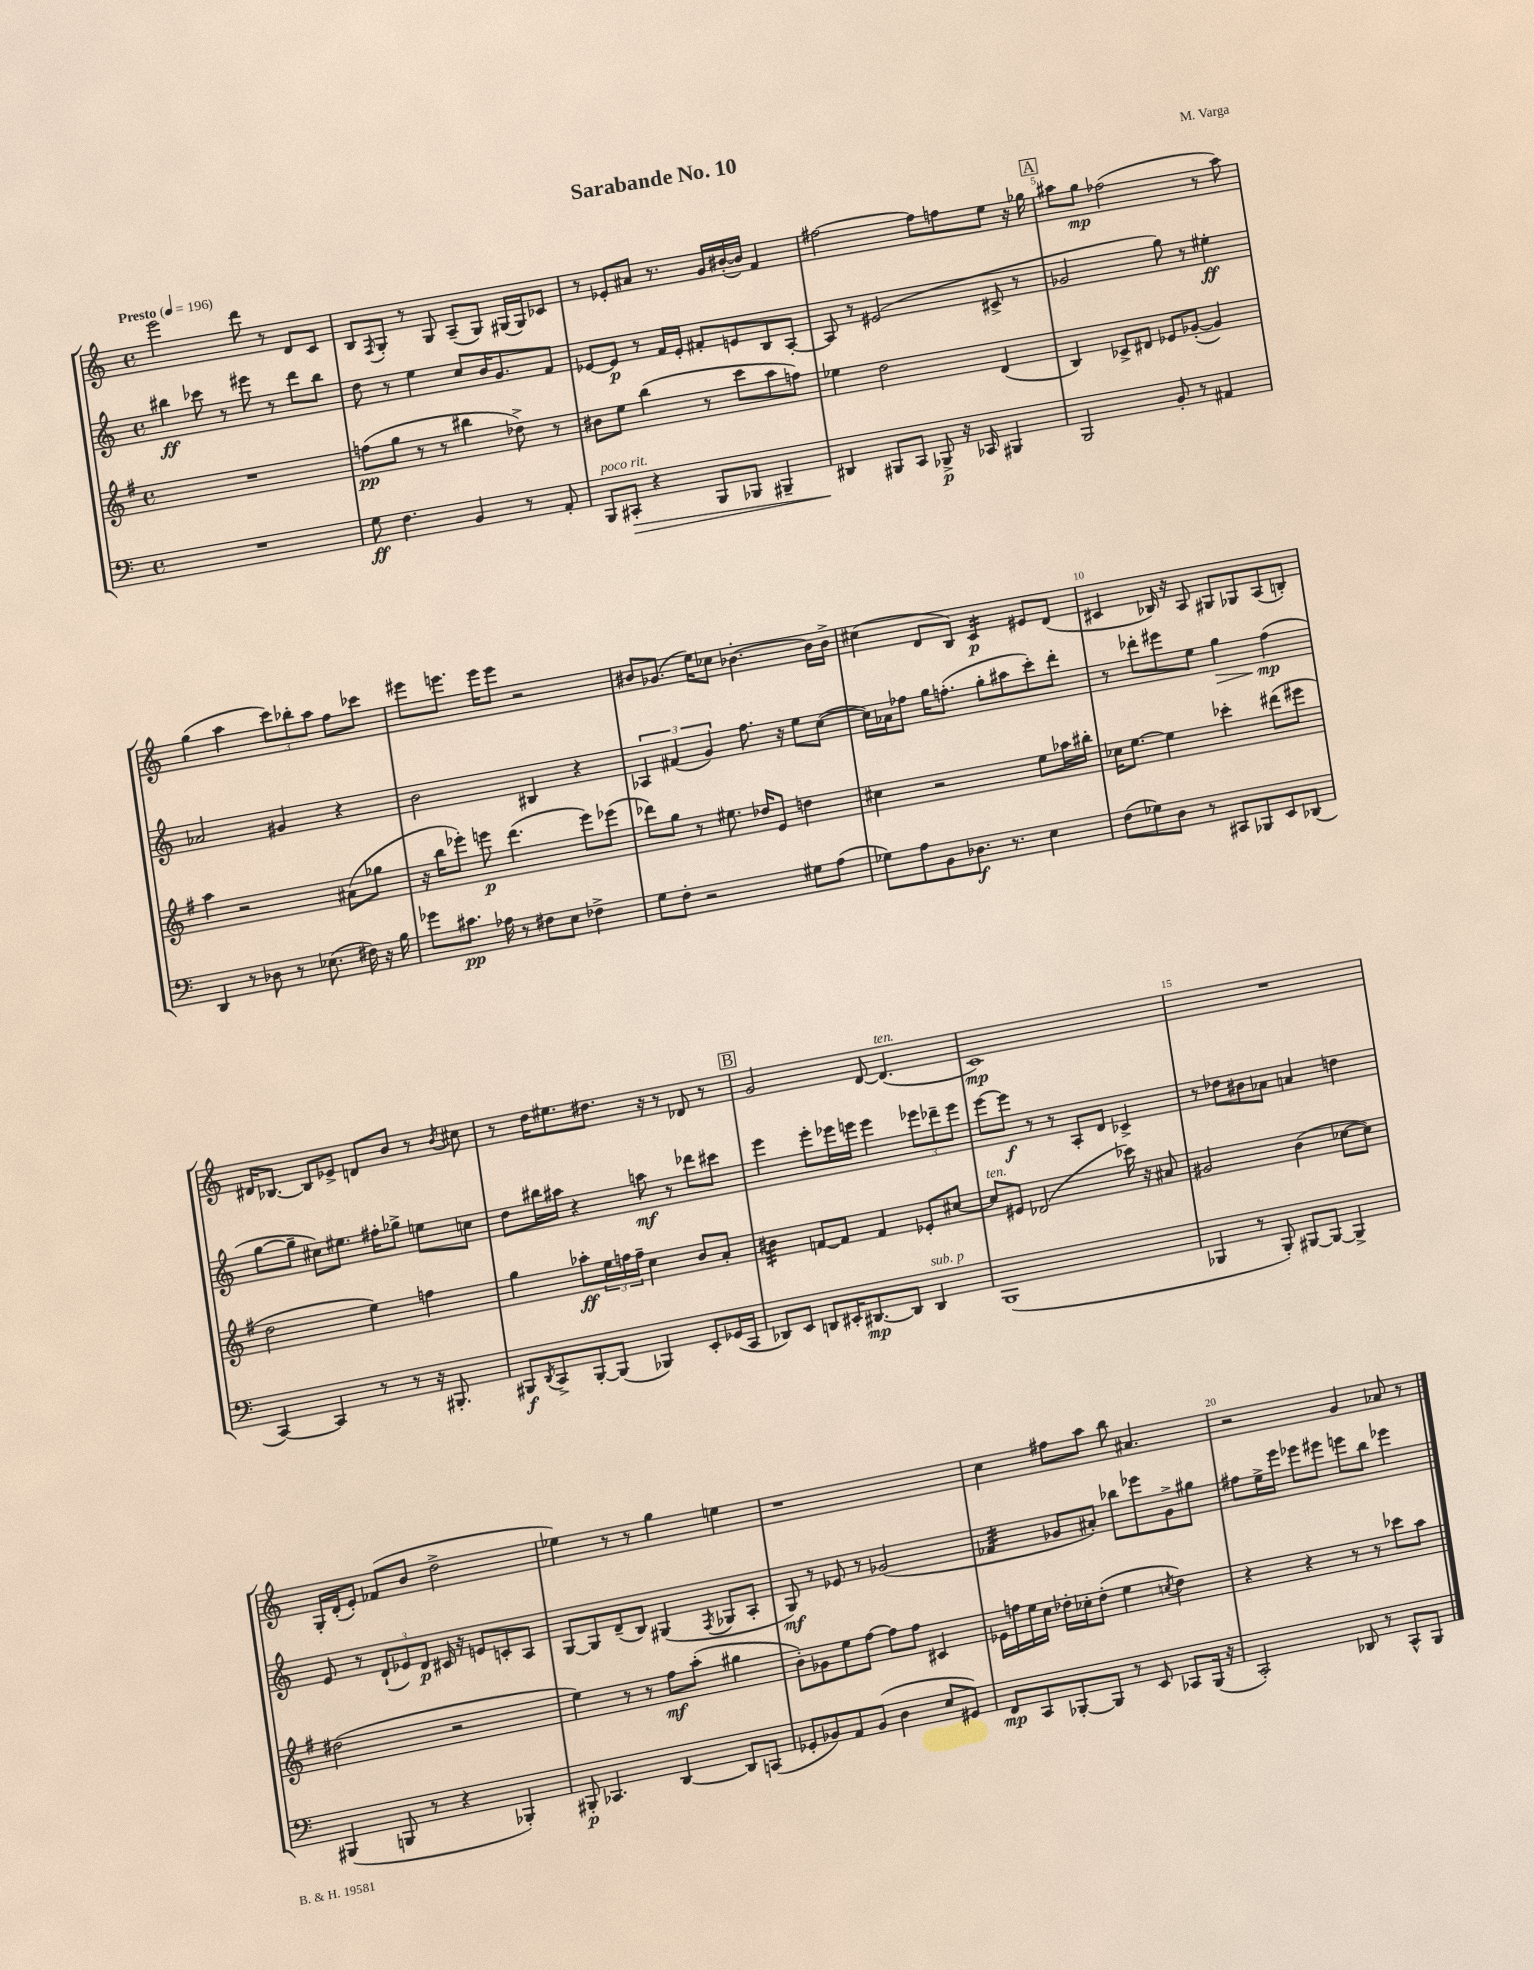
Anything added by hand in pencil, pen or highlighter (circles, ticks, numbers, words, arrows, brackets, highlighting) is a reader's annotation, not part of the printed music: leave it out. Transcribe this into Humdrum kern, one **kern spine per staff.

**kern	**kern	**kern	**kern
*staff4	*staff3	*staff2	*staff1
*clefF4	*clefG2	*clefG2	*clefG2
*k[]	*k[f#]	*k[]	*k[]
*M4/4	*M4/4	*M4/4	*M4/4
*met(c)	*met(c)	*met(c)	*met(c)
*MM196	*MM196	*MM196	*MM196
1r	1r	4bb#	2eee
.	.	8ccc-	.
.	.	8r	.
.	.	8eee#	8ddd
.	.	8r	8r
.	.	8ddd	8d
.	.	8bb#	8c
=	=	=	=
8G	(8ff	8dd	8B
.	.	.	8qF
4.F	8gg	8r	8G'
.	8r	4ee	8r
.	8r	.	8G
4BB	4bb#	8cc	(8A~
.	.	16b	8G)
.	.	8.g	.
8r	8dd-^)	.	(16G#
.	.	.	16G#)
8AA'	8r	8f	8c-
=	=	=	=
8BBB	8b#	[8e-	8r
8CC#'	8ee	8e-]	8e-'
4r	(4bb	8r	8a#
.	.	16f	8.r
.	.	16e-'	.
8BBB	8r	8f#'	.
.	.	.	16g
8BBB-	8ccc	8e	([16b#'
.	.	.	16b#])
4BBB#~	8aa	8B	4f
.	8ff)	[8A'	.
=	=	=	=
4DD#	4ee-	8A]	[2ff#
.	.	8r	.
8BBB#	2dd	(2e#	.
8CC	.	.	.
8BBB-^	.	.	8ff#]
16r	.	.	8ff
16CC-	.	.	.
4BBB#	(4d	8c#^	8ee
.	.	8r	16r
.	.	.	16gg-
=	=	=	=
2BBB	4B)	2g-	8aa#
.	.	.	8gg
.	8c-^	.	(2ff-
.	8d#	.	.
8BB'	8e-	8gg)	.
8r	([8g-'	8r	.
4AA#	4g-])	4ee#'	8r
.	.	.	8aa#)
=	=	=	=
4DD	4aa	2a-	(4gg
8r	2r	.	4aa
8D-	.	.	.
8r	.	4g#	12ccc)
.	.	.	12bb-'
(8.E-	.	.	.
.	.	.	12aa
.	(8a#	4r	8ff
16F#)	.	.	.
16r	8gg-	.	8ccc-
16B	.	.	.
=	=	=	=
8g-	16r	2b	8eee#
.	16bb	.	.
8.c#	8eee-')	.	8.eee
.	8eee	.	.
16A-	.	.	16eee
8r	(4.ddd	.	8eee
8F#	.	4B#	2r
8E	.	.	.
4F-^	8eee)	4r	.
.	(8eee-	.	.
=	=	=	=
8G	8ddd-)	6A-	8b#
8F'	8gg	.	(8.g-
.	.	(6f#	.
2r	8r	.	.
.	.	.	16ee)
.	.	6g)	.
.	8.ee#	.	8cc-
.	.	8.ff	[4.b-'
.	16dd-	.	.
.	8e	.	.
.	.	16r	.
8G#	4dd	8ee	.
(8A	.	([8cc	16b-]
.	.	.	16b-^
=	=	=	=
8G-)	4cc#	16cc])	(4cc#
.	.	16a-	.
8A	.	8ff-	.
8BB	2r	16gg	8d
.	.	(8.ff'	.
8.D-	.	.	8B)
.	.	8gg'	4c
8.r	.	.	.
.	.	8aa#	.
4E	8ee	8ccc')	8e#
.	16aa-	8ddd'	(8d
.	16bb#'	.	.
=	=	=	=
(8F	16cc-	8r	4c#
.	[8.ee	.	.
8G-)	.	8ddd-'	.
8D	4ee]	8eee#	16B-)
.	.	.	16r
8r	.	8ee	8A
8CC#	4ccc-'	4gg	8G#
8BBB-	.	.	8G-
8EE	(8ddd#	(4ff	(8A
(8DD-	8eee#	.	8B')
=	=	=	=
[4CC)	2dd	[8gg	16d#
.	.	.	[8.B-
.	.	8gg~]	.
4CC]	.	8cc#)	8B-]
.	.	8.ee#	8e-^
8r	4ee)	.	8d
.	.	16ff#'	.
8r	.	8gg-^	8b
16r	4ff	8ee	8r
8.BBB#'	.	.	.
.	.	.	8qb
.	.	8cc	8cc#
=	=	=	=
8BBB#	4gg	8dd	8r
8qDD	.	.	.
8CC^	.	16bb#	16dd
.	.	16aa#	8.ee#
[8BBB#'	8aa-'	4r	.
(8BBB#]	24ee	.	8.dd#
.	24ff	.	.
.	24ff~	.	.
4BBB-)	4cc	8aa	.
.	.	.	16r
.	.	8r	8r
8EE'	8b	8ddd-	8d-
(16GG-	8a'	8ccc#	8r
16CC	.	.	.
=	=	=	=
8DD-)	4b#	4eee	2g
8EE	.	.	.
8DD	[8f	8eee'	.
16EE#'	8f]	16eee-	.
[8.DD#	.	16eee	.
.	4f	4eee	[8d
8DD#]	.	.	(4.d]
4DD#	8e-'	12eee-	.
.	.	12ddd-~	.
.	[8cc#	.	.
.	.	12eee-	.
=	=	=	=
(1BBB	8cc#]	[8eee	1c)
.	8e#	8eee]	.
.	(2d-	8r	.
.	.	8r	.
.	.	8A'	.
.	.	8d	.
.	16ccc-)	4c-^	.
.	16r	.	.
.	8a#	.	.
=	=	=	=
4BBB-	2g#	8r	1r
.	.	8dd-	.
8r	.	8b#	.
8BBB-')	.	8a-	.
[8BBB#	(4b	4a	.
8BBB#_	.	.	.
4BBB#^]	[8cc-	4dd	.
.	8cc-])	.	.
=	=	=	=
(4BBB#	(2dd#	8e	16G'
.	.	.	(16d'
.	.	8r	8e')
8BBB	.	(12d`	(8f-
.	.	12e-)	.
8r	.	.	8b
.	.	12d	.
4r	2r	16c#	2dd^
.	.	16r	.
.	.	8e	.
4BBB-')	.	8c'	.
.	.	8A	.
=	=	=	=
8BBB#'	4ee)	[8G	4ee-)
4.CC-	.	8G]	.
.	8r	(8d~	8r
.	8r	8B)	8r
[4DD	8ff#	(4G#	4gg
.	(8aa'	.	.
.	.	8qF	.
8DD]	4gg#	8G-	4ee
(8CC	.	8A'	.
=	=	=	=
8GG-'	8b')	8G)	1r
8BB-)	8g-	8r	.
8AA	8ee	8e-	.
(8BB-	[8ff#	8r	.
4D	8ff#]	(2g-	.
.	8ff#	.	.
8E	4c#	.	.
8GG#)	.	.	.
=	=	=	=
8FF	16e-	4f-	4cc
.	16ff	.	.
8CC	16ee	.	.
.	16cc	.	.
[8BBB-'	16dd-'	8g-	8ff#
.	16cc-'	.	.
8BBB-]	(8dd-'	8a#')	8aa
8r	4ee	8bb-	8bb
8EE	.	8eee-	4.a#
.	8qcc	.	.
8CC-	4dd-)	8g-^	.
(16BBB-	.	8gg#	.
16r	.	.	.
=	=	=	=
2CC')	4r	8ff#	2r
.	.	16ee^	.
.	.	16eee	.
.	4r	8eee-	.
.	.	8eee#	.
8DD-	8r	8eee	4g
8r	8r	8bb	.
8CC^^	8ccc-	4eee-	8a-
8BBB	8aa	.	8r
==	==	==	==
*-	*-	*-	*-
